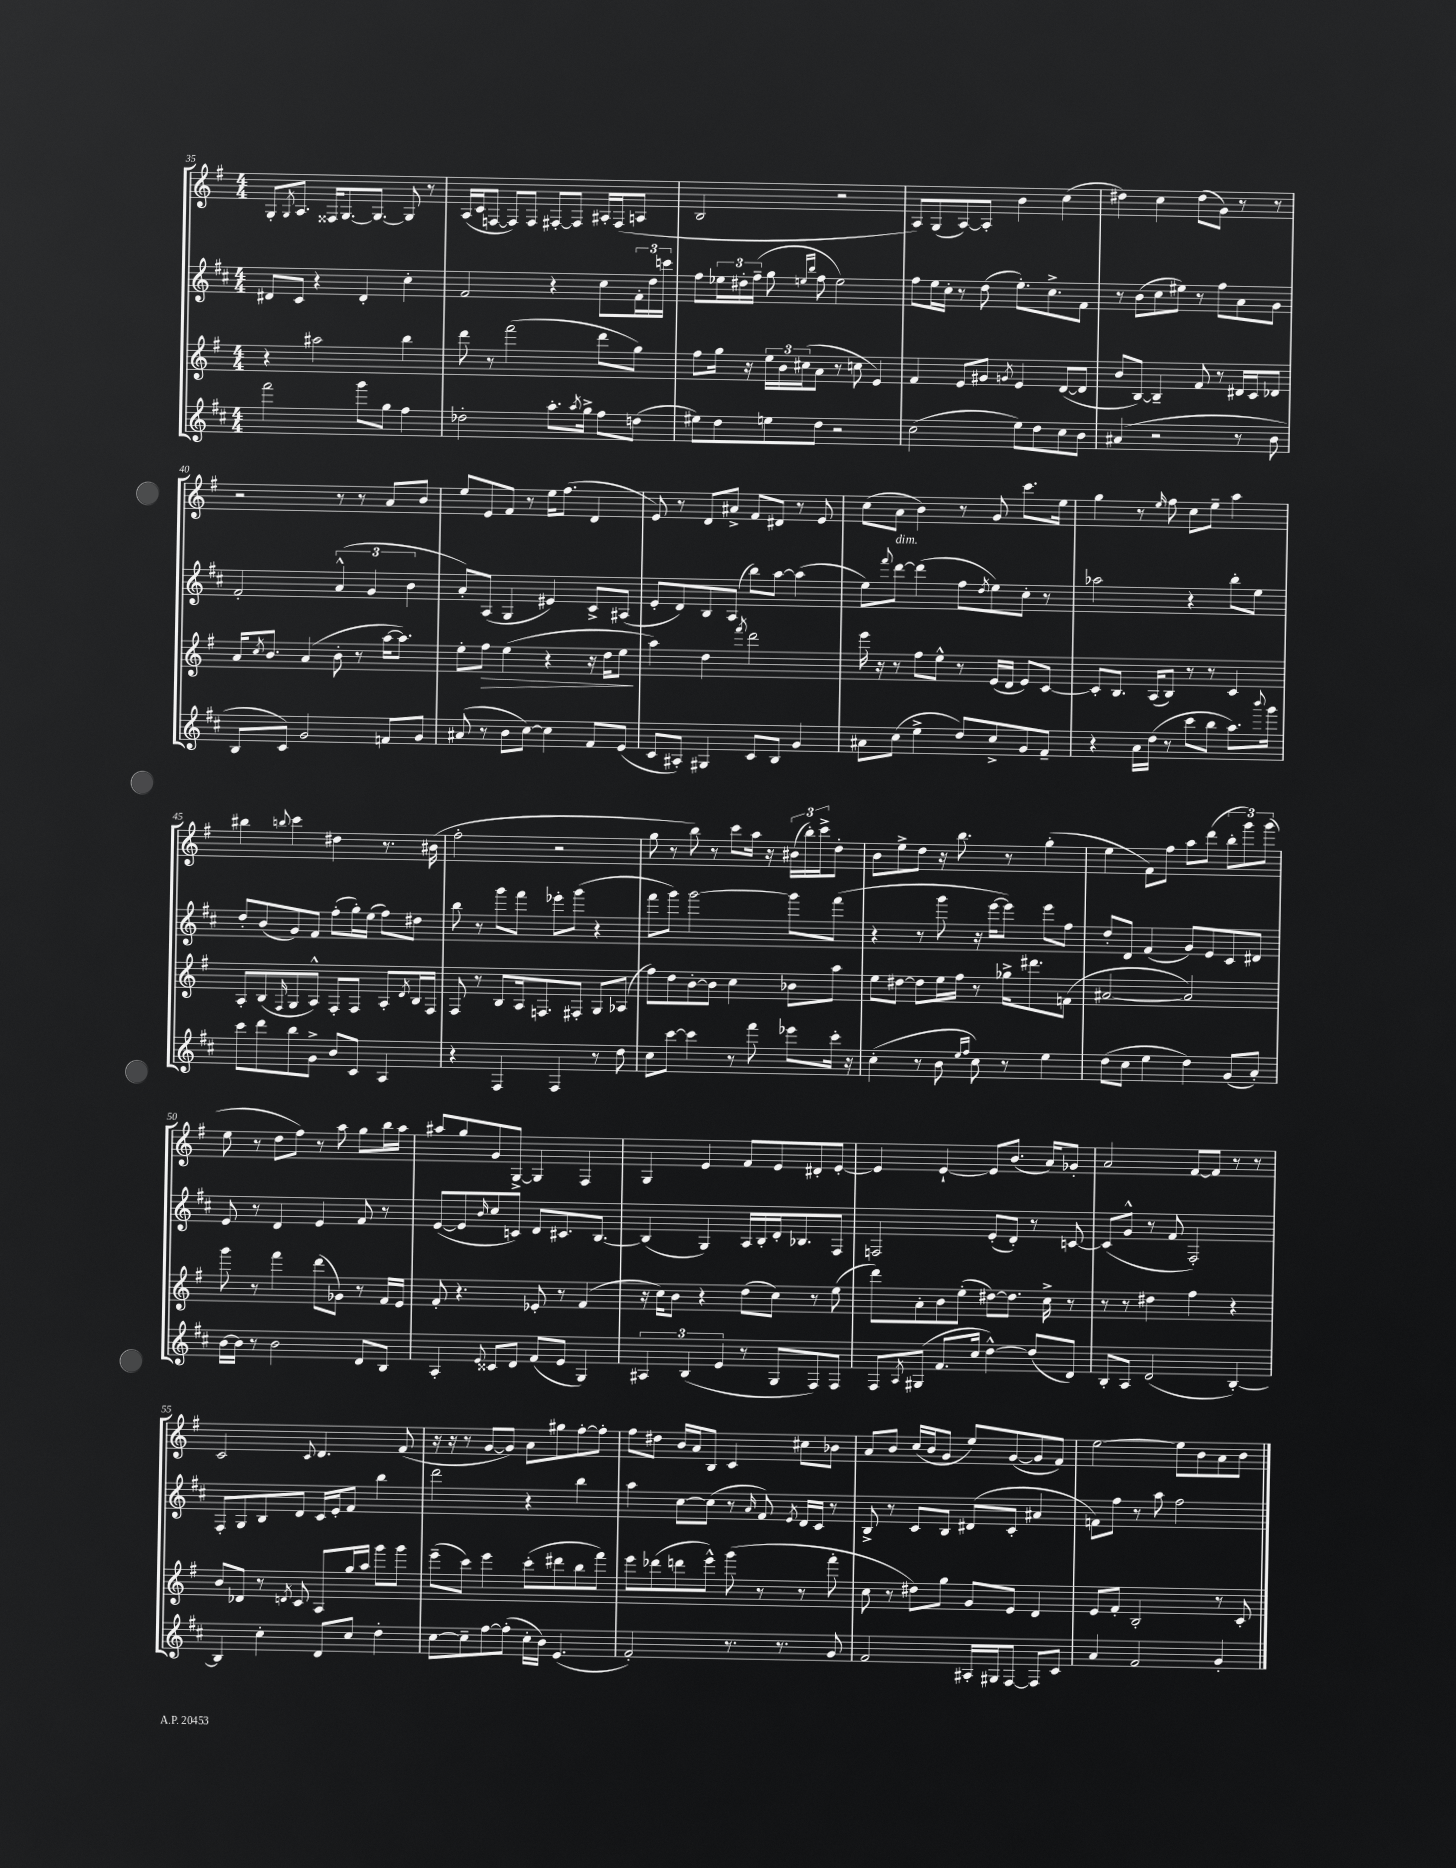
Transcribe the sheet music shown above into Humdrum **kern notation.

**kern	**kern	**kern	**kern
*staff4	*staff3	*staff2	*staff1
*clefG2	*clefG2	*clefG2	*clefG2
*k[f#c#]	*k[f#]	*k[f#c#]	*k[f#]
*M4/4	*M4/4	*M4/4	*M4/4
2fff#\	4r	8d#/L	8G'/L
.	.	.	8qG/
.	.	8c#/J	8.A/J
.	2aa#\	4r	.
.	.	.	16F##/LK
.	.	.	[8.G/
8ggg\L	.	4d#'/	.
.	.	.	8.G/_J
8gg\J	.	.	.
4ff#\	4bb\	4cc#'\	8G/]
.	.	.	8r
=	=	=	=
2dd-'\	8ddd\	2f#/	(16A/LL
.	.	.	16c/J
.	8r	.	[8F/J
.	(2fff#\	.	8F/]L)
.	.	.	8F/J
8.aa'\L	.	4r	[8F#'/L
.	.	.	8F#/]J
8qaa/	.	.	.
16gg^\Jk	.	.	.
8ff#\L	8ddd\L	8cc#\L	16A#'/LL
.	.	.	(16F#/J
(8dd\J	8gg\J)	24f#'\L	8A/J
.	.	24dd\	.
.	.	24ccc\JJ	.
=	=	=	=
8ee#\L)	8ff#\L	8ff#\L	2B/
8dd\	16gg\Jk	24ee-\L	.
.	.	24dd#'\	.
.	16r	.	.
.	.	(24ff#~\JJ	.
8ee\	24ee\LL	8gg\	.
.	24b\	.	.
.	(24cc#\J	.	.
.	.	16qqee/LL	.
.	.	16qqbb/JJ	.
8dd\J	8a\J	8ff#\	.
2r	8r	2ee\)	2r
.	8cc\	.	.
.	4e/)	.	.
=	=	=	=
(2cc#\	4f#/	8ff#\L	8A/L)
.	.	16ee\L	(8G/
.	.	16cc#'\JJ	.
.	8e/L	8r	[8A/)
.	8g#/J	(8dd\	8A'/]J
.	8qg/	.	.
8ee\L)	4e/	8.ee'\L)	4b\
8dd\	.	.	.
.	.	8.cc#^\	.
8cc#\	([8d/L	.	(4cc\
8b\J	8d/]J	8f#\J	.
=	=	=	=
(4a#/	8b/L	8r	4dd#\)
.	[8B/J)	(8b\L	.
2r	4B~/]	8cc#\	4cc\
.	.	8ee#\J)	.
.	8f#/	8r	(8dd#\L
.	8r	8ff#\L	8g\J)
8r	16d#/LL	8a\	8r
.	16c/J	.	.
8b\	8d-/J	8g\J	8r
=	=	=	=
8B/L	16a/LK	2f#'/	2r
.	8qcc/	.	.
.	8.b/J	.	.
8c#/J)	.	.	.
2g/	(4a/	.	.
.	8b'\	(6a^^/	8r
.	8r	.	8r
.	.	6g/	.
8f/L	[16aa\LK	.	8a/L
.	8.aa\]J)	.	.
.	.	6b\	.
8g/J	.	.	8b/J
=	=	=	=
(8a#/	8ee'\L	8a'/L)	8ee/L
8r	8ff#\J	(8A/J	8e/
8b\L	(4ee\	4G/	8f#/J
[8cc#\J)	.	.	8r
4cc#\]	4r	4e#/)	16ee\LK
.	.	.	(8.ff#\J
8f#/L	16r	8c#^/L	4d/
.	16dd\LK	.	.
(8e/J	8ee\J	(8A#/J	.
=	=	=	=
8c#/L	4aa\)	8e'/L	8e/)
8A#'/J)	.	8d/)	8r
4G#/	4dd\	8B/	8d/L
.	.	(8A/J	8a#^/J
.	8qfff#/	.	.
8c#/L	2ddd\	8bb\L)	8f#/L
8B/J	.	[8aa\J	8d#/J
4g/	.	(4aa\]	8r
.	.	.	8e/
=	=	=	=
8a#\L	16eee\	8ee\L)	(8cc\L
.	16r	.	.
.	.	8qqfff#/	.
(8cc#\J	8r	[8ddd\J	8a\J
4ee^\	8ff#\L	(4ddd\]	4b\)
.	8ee^^\J	.	.
8dd/L)	8r	8ff#\L	8r
.	.	8qdd/	.
8cc#^/	(16e/LL	8ee\)	8g/
.	16d/JJ	.	.
8g/	8e/L)	8cc#'\J	8.ccc\L
8f#~/J	[8c/J	8r	.
.	.	.	16ee\Jk
=	=	=	=
4r	8c'/]L	2aa-\	4gg\
.	8.B/J	.	.
16a\LL	.	.	8r
(16dd\JJ	(16A/LK	.	.
.	.	.	16qqee/
8r	8B/J)	.	8ff#\
8ccc#\L	8r	4r	8cc\L
8bb\J	8r	.	8ee~\J
8.aa\L)	4c/	8bb'\L	4aa\
.	.	8ee\J	.
8qqbbb/	.	.	.
16ggg\Jk	.	.	.
=	=	=	=
8ccc#\L	8A'/L	8dd'/L	4bb#\
8ddd\	(8B/	(8b/	.
.	16qqF#/	.	8qqbb/
8bb\	8G/	8g/)	4ccc\
8g^\J	8A^^/J)	8f#/J	.
8b/L	8F#'/L	(8ff#'\L	4dd#\
8c#/J	8F#/J	16gg'\L)	.
.	.	(16ee\JJ	.
4A/	8A'/L	8ff#\L)	8.r
.	8qd/	.	.
.	16B/L	8dd#\J	.
.	16F#/JJ	.	(16b#\
=	=	=	=
4r	8F#/	8bb\	2ff#'\
.	8r	8r	.
4F#/	8B/L	8ggg\L	.
.	16A/k	8fff#\J	.
.	8.F/	.	.
4F#/	.	8eee-'\L	2r
.	8F#'/J	(8ggg\J	.
8r	8G/L	4r	.
8dd\	(8A-/J	.	.
=	=	=	=
8cc#\L	8ff#\L)	8fff#\L	8gg\
[8ccc#\J	8dd\	8ggg\J)	8r
4ccc#\]	[8b'\	[2ggg\	8bb\)
.	8b\]J	.	8r
8r	4cc\	.	8ccc\L
8fff#\	.	.	16aa\Jk
.	.	.	16r
8eee-\L	8b-\L	8ggg\]L	(24b#\LL
.	.	.	24bb'\)
.	.	.	24ccc^\J
16ccc#'\Jk	8aa\J	(8fff#\J	8dd'\J
16r	.	.	.
=	=	=	=
(4cc#'\	8ee\L	4r	8b\L
.	[8dd#\J	.	8ee^\
8r	8dd#\]L	8r	8dd\J
8b\	16ee\L	8ggg\	16r
.	16ff#\JJ	.	8.bb\
16qqee/LL	.	.	.
16qqff#/JJ	.	.	.
8cc#\)	8r	16r	.
.	.	[16eee\LK	.
8r	16gg-^\LK	8eee\]J)	8r
.	8.ddd#\	.	.
4ee\	.	8eee\L	(4gg'\
.	(8f\J	8ff#\J	.
=	=	=	=
(8dd\L	[2a#/	8dd'/L	4ee\
8cc#\J	.	8d/J	.
4ee\	.	(4f#/	8f#\L)
.	.	.	8ff#\J
4dd\)	2a#/])	8g/L)	8aa\L
.	.	8e/	(8ddd\J
(8g/L	.	8c#/	12bb'\L
.	.	.	12ggg\)
8a'/J)	.	8d#/J	.
.	.	.	(12ggg\J
=	=	=	=
[16b\LL	8ggg\	8e/	8ee\
16b\]JJ	.	.	.
8r	8r	8r	8r
2b\	4fff#\	4d/	8dd\L
.	.	.	8ff#\J)
.	(8ddd\L	4e/	8r
.	8g-\J)	.	8aa\
8d/L	8r	8f#/	8gg\L
8B/J	16f#/LL	8r	16bb\L
.	16e/JJ	.	16aa\JJ
=	=	=	=
4A'/	8f#'/	([8e/L	8aa#/L
.	4.r	8e/]	8gg/
8qqe/	.	16qqb/	.
8c##/L	.	8cc#/	8g/
8d/J	.	8c/J)	[8G^/J
(8f#/L	8e-'/	8d/L	4G/]
8e/J	8r	8.c#/	.
4G/)	(4f#/	.	4F#/
.	.	[8.B/J	.
=	=	=	=
6A#/	16r	(4B/]	4G/
.	16cc\LK)	.	.
.	8b\J	.	.
(6B/	.	.	.
.	4r	4G/)	4e/
6e/	.	.	.
8r	(8dd\L	16A/LL	8f#/L
.	.	16B'/	.
8G/L	8cc\J)	16d'/J	8e/
.	.	8.B-/	.
8F#/)	8r	.	8d#'/
8F#/J	(8ee\	8F#/J	[8e'/J
=	=	=	=
8F#/L	8ddd\L)	2F/	4e/]
8qA/	.	.	.
(8G#/J	8a'\	.	.
8.f#/L	8b\	.	[4e`/
.	(8ee'\J	.	.
16cc#/Jk	.	.	.
[4dd^^\)	[8dd#\L)	(8e'/L	8e/]L
.	8.dd#\]J	8d'/J)	(8.b/J
(8dd/]L	.	8r	.
.	16cc^\	.	16a/LK)
8d/J)	8r	[8c/	8g-'/J
=	=	=	=
8B'/L	8r	(8c/]L	2a/
8A/J	8r	8g^^/J	.
(2d/	4dd#\	8r	.
.	.	8f#/	.
.	4ff#\	2F#'/)	[8f#/L
.	.	.	8f#/]J
[4B'/)	4r	.	8r
.	.	.	8r
=	=	=	=
4B/]	8b/L	8F#'/L	2c/
.	8d-/J	8G/	.
4cc#'\	8r	8B/	.
.	8qd/	.	.
.	8c/	8d/J	.
.	.	.	8qqc/
8d/L	8A/L	16c#/LL	4.d/
.	.	16e'/J	.
8cc#/J	16gg/L	8f#/J	.
.	16aa/JJ	.	.
4dd'\	8ggg\L	4bb\	.
.	8ggg\J	.	(8f#/
=	=	=	=
[8cc#\L	(8eee~\L	2ddd\	16r
.	.	.	16r
8cc#~\]	8ccc\J)	.	8r
[8ff#\	4eee\	.	[8g/L
(8ff#'\]J	.	.	8g/]J)
16cc#'\LL	(8ccc'\L	4r	8a\L
16b\JJ)	.	.	.
(4.e/	8ddd#\	.	8gg#\
.	8bb\	4bb\	[8ff#'\
.	8fff#\J)	.	8ff#'\]J
=	=	=	=
2f#'/)	8eee\L	4aa\	8ff#\L
.	(8ddd-\	.	8dd#\J
.	8ddd\	[8cc#\L	16b/LL
.	.	.	16a/J
.	8eee^^\J)	(8cc#\]J	8B/J
8.r	(8ggg\	8r	4c/
.	.	16qqa/	.
.	8r	8f#/)	.
8.r	.	.	.
.	.	8qe/	.
.	8r	16d/LL	8cc#\L
.	.	16c#/JJ	.
8g/	8fff#'\	8r	8b-\J
=	=	=	=
2f#/	8cc\	8B^/	8a/L
.	8r	8r	8b/J
.	8dd#\L)	8c#/L	(16cc/LL
.	.	.	16b/J
.	8gg\J	8B/J	8g/J
16A#'/LL	8g/L	(8d#/L	8ee/L)
16G#/J	.	.	.
[8F#/J	8e/J	8c#'/J	([8g/
8F#/]L	4d/	4a#/	8g/]
8c#/J	.	.	8f#/J)
=	=	=	=
4a/	8e/L	8f\L)	[2ee\
.	8f#'/J	8ff#\J	.
2f#/	2B'/	8r	.
.	.	8aa\	.
.	.	2ff#\	8ee\]L
.	.	.	8b\
4g'/	8r	.	8a\
.	8c'/	.	8b\J
==	==	==	==
*-	*-	*-	*-
